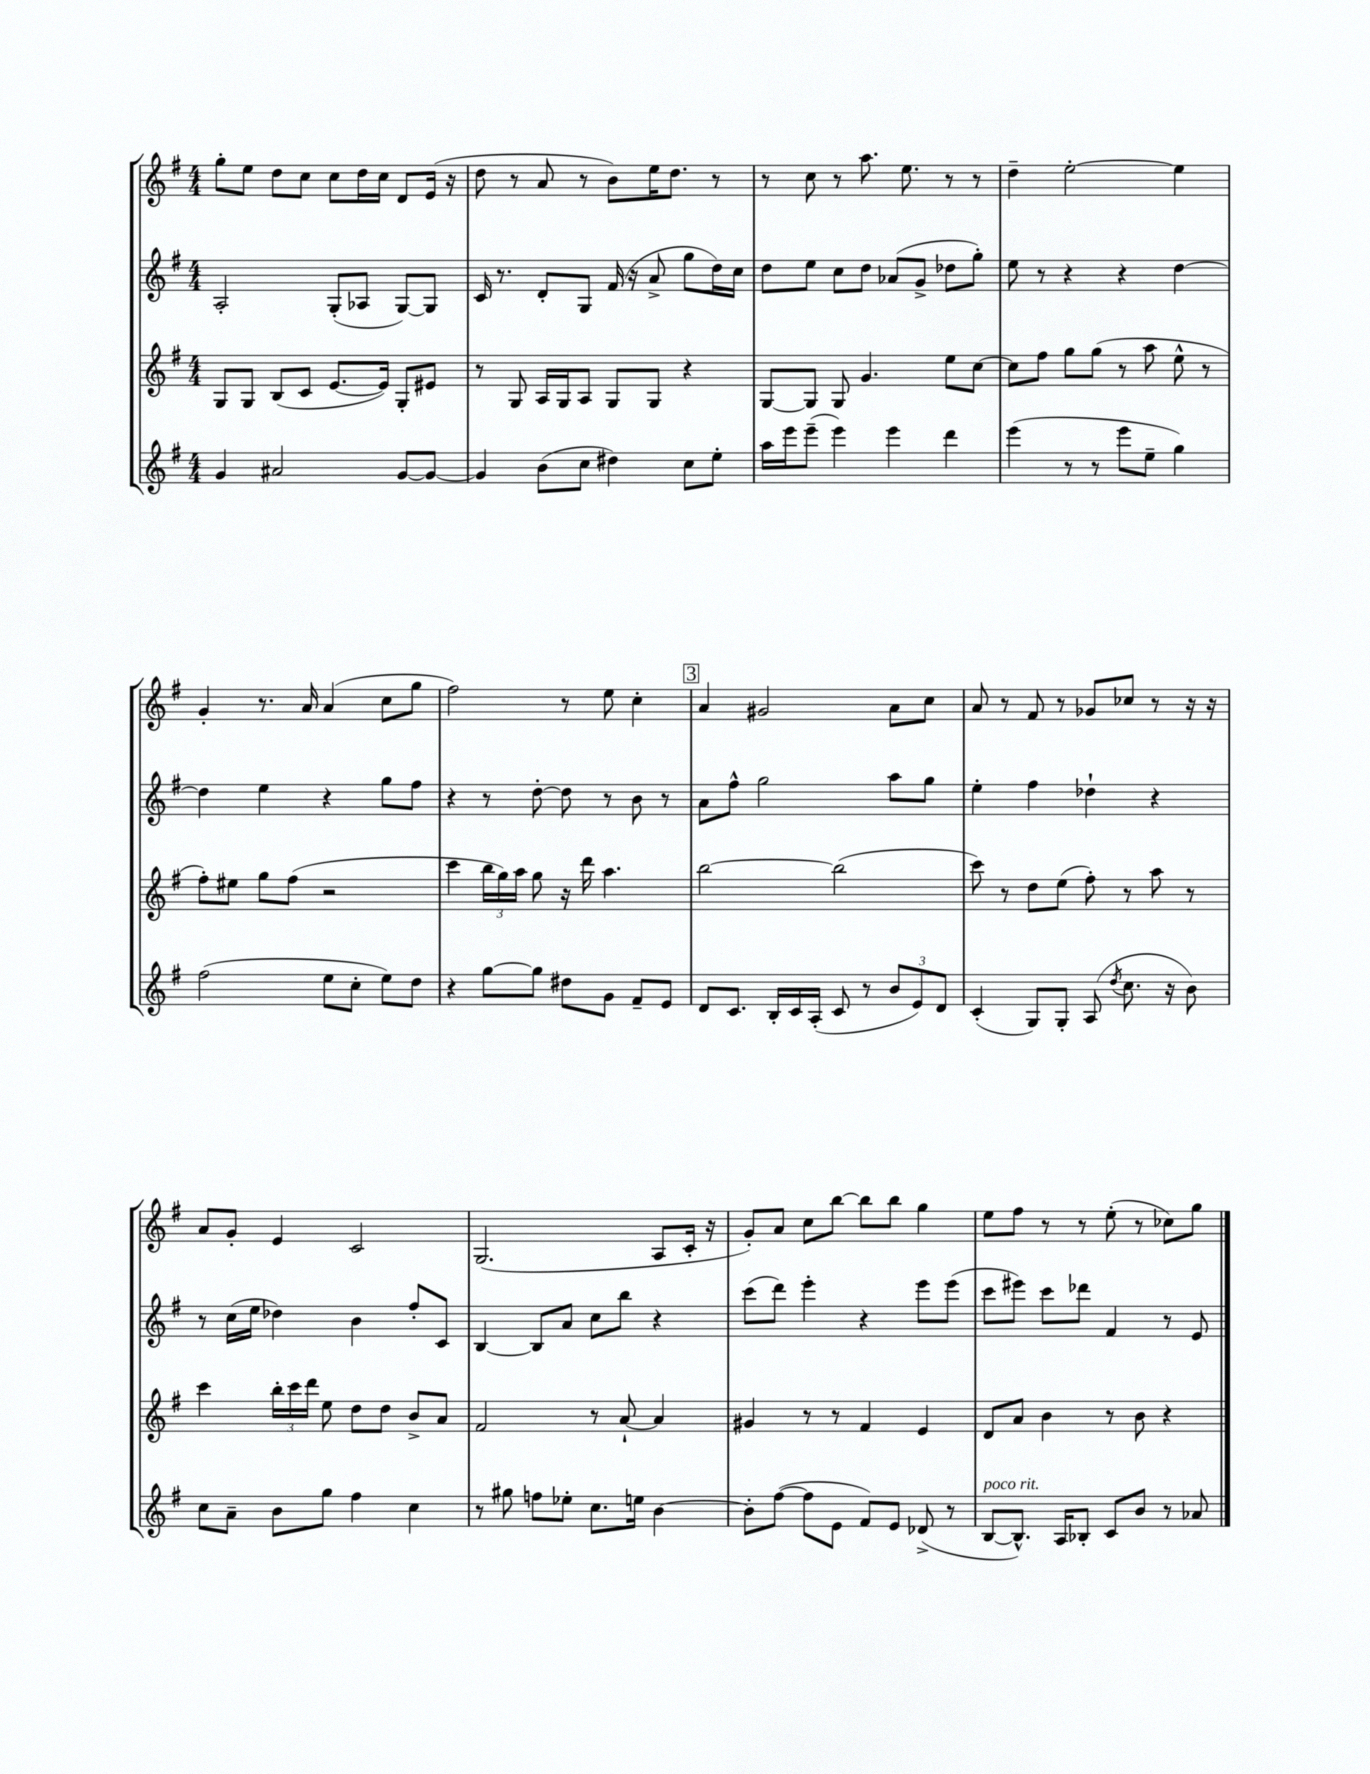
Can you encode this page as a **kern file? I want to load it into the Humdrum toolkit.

**kern	**kern	**kern	**kern
*staff4	*staff3	*staff2	*staff1
*clefG2	*clefG2	*clefG2	*clefG2
*k[f#]	*k[f#]	*k[f#]	*k[f#]
*M4/4	*M4/4	*M4/4	*M4/4
4g	8G	2A'	8gg'
.	8G	.	8ee
2a#	(8B	.	8dd
.	8c	.	8cc
.	[8.e	(8G'	8cc
.	.	8A-	16dd
.	16e])	.	16cc
[8g	8G'	[8G)	8d
8g_	8e#	8G]	(16e
.	.	.	16r
=	=	=	=
4g]	8r	16c	8dd
.	.	8.r	.
.	8G	.	8r
(8b	16A	8d'	8a
.	16G	.	.
8cc	8A	8G	8r
4dd#)	8G	(16f#	8b)
.	.	16r	.
.	8G	8a^	16ee
.	.	.	8.dd
8cc	4r	8gg	.
8ee'	.	16dd)	8r
.	.	16cc	.
=	=	=	=
16aa	[8G	8dd	8r
16eee	.	.	.
(8eee~	8G]	8ee	8cc
4eee)	8G	8cc	8r
.	4.g	8dd	8.aa
4eee	.	(8a-	.
.	.	.	8.ee
.	.	8g^	.
4ddd	8ee	8dd-	8r
.	[8cc	8gg')	8r
=	=	=	=
(4eee	8cc]	8ee	4dd~
.	8ff#	8r	.
8r	8gg	4r	[2ee'
8r	(8gg	.	.
8eee	8r	4r	.
8ee~	8aa	.	.
4gg)	8ee^^	[4dd	4ee]
.	8r	.	.
=	=	=	=
(2ff#	8ff#')	4dd]	4g'
.	8ee#	.	.
.	8gg	4ee	8.r
.	(8ff#	.	.
.	.	.	16a
8ee	2r	4r	(4a
8cc'	.	.	.
8ee)	.	8gg	8cc
8dd	.	8ff#	8gg
=	=	=	=
4r	4ccc	4r	2ff#)
[8gg	24bb	8r	.
.	24gg)	.	.
.	24aa	.	.
8gg]	8gg	[8dd'	.
8dd#	16r	8dd]	8r
.	16ddd	.	.
8g	4.aa	8r	8ee
8f#~	.	8b	4cc'
8e	.	8r	.
=	=	=	=
8d	[2bb	8a	4a
8.c	.	8ff#^^	.
.	.	2gg	2g#
16B'	.	.	.
16c	.	.	.
(16A'	.	.	.
8c	(2bb]	.	.
8r	.	.	.
12b	.	8aa	8a
12e)	.	.	.
.	.	8gg	8cc
12d	.	.	.
=	=	=	=
(4c'	8ccc)	4ee'	8a
.	8r	.	8r
8G)	8dd	4ff#	8f#
8G'	(8ee	.	8r
(8A	8ff#')	4dd-`	8g-
8qdd	.	.	.
8.cc	8r	.	8cc-
.	8aa	4r	8r
16r	.	.	.
8b)	8r	.	16r
.	.	.	16r
=	=	=	=
8cc	4ccc	8r	8a
8a~	.	(16cc	8g'
.	.	16ee	.
8b	24bb'	4dd-)	4e
.	24ccc	.	.
.	24ddd	.	.
8gg	8ee	.	.
4ff#	8dd	4b	2c
.	8dd	.	.
4cc	8b^	8ff#'	.
.	8a	8c	.
=	=	=	=
8r	2f#	[4B	(2.G
8gg#	.	.	.
8ff	.	8B]	.
8ee-'	.	8a	.
8.cc	8r	8cc	.
.	[8a`	8bb	.
16ee	.	.	.
[4b	4a]	4r	8A
.	.	.	16c'
.	.	.	16r
=	=	=	=
8b']	4g#	(8ccc	8g')
([8ff#	.	8ddd)	8a
8ff#]	8r	4eee'	8cc
8e	8r	.	[8bb
8f#)	4f#	4r	8bb]
8e	.	.	8bb
(8d-^	4e	8eee	4gg
8r	.	(8eee	.
=	=	=	=
[8B	8d	8ccc	8ee
8.B^^])	8a	8eee#)	8ff#
.	4b	8ccc	8r
16A	.	.	.
8B-'	.	8ddd-	8r
8c	8r	4f#	(8ee'
8b	8b	.	8r
8r	4r	8r	8cc-)
8a-	.	8e	8gg
==	==	==	==
*-	*-	*-	*-
